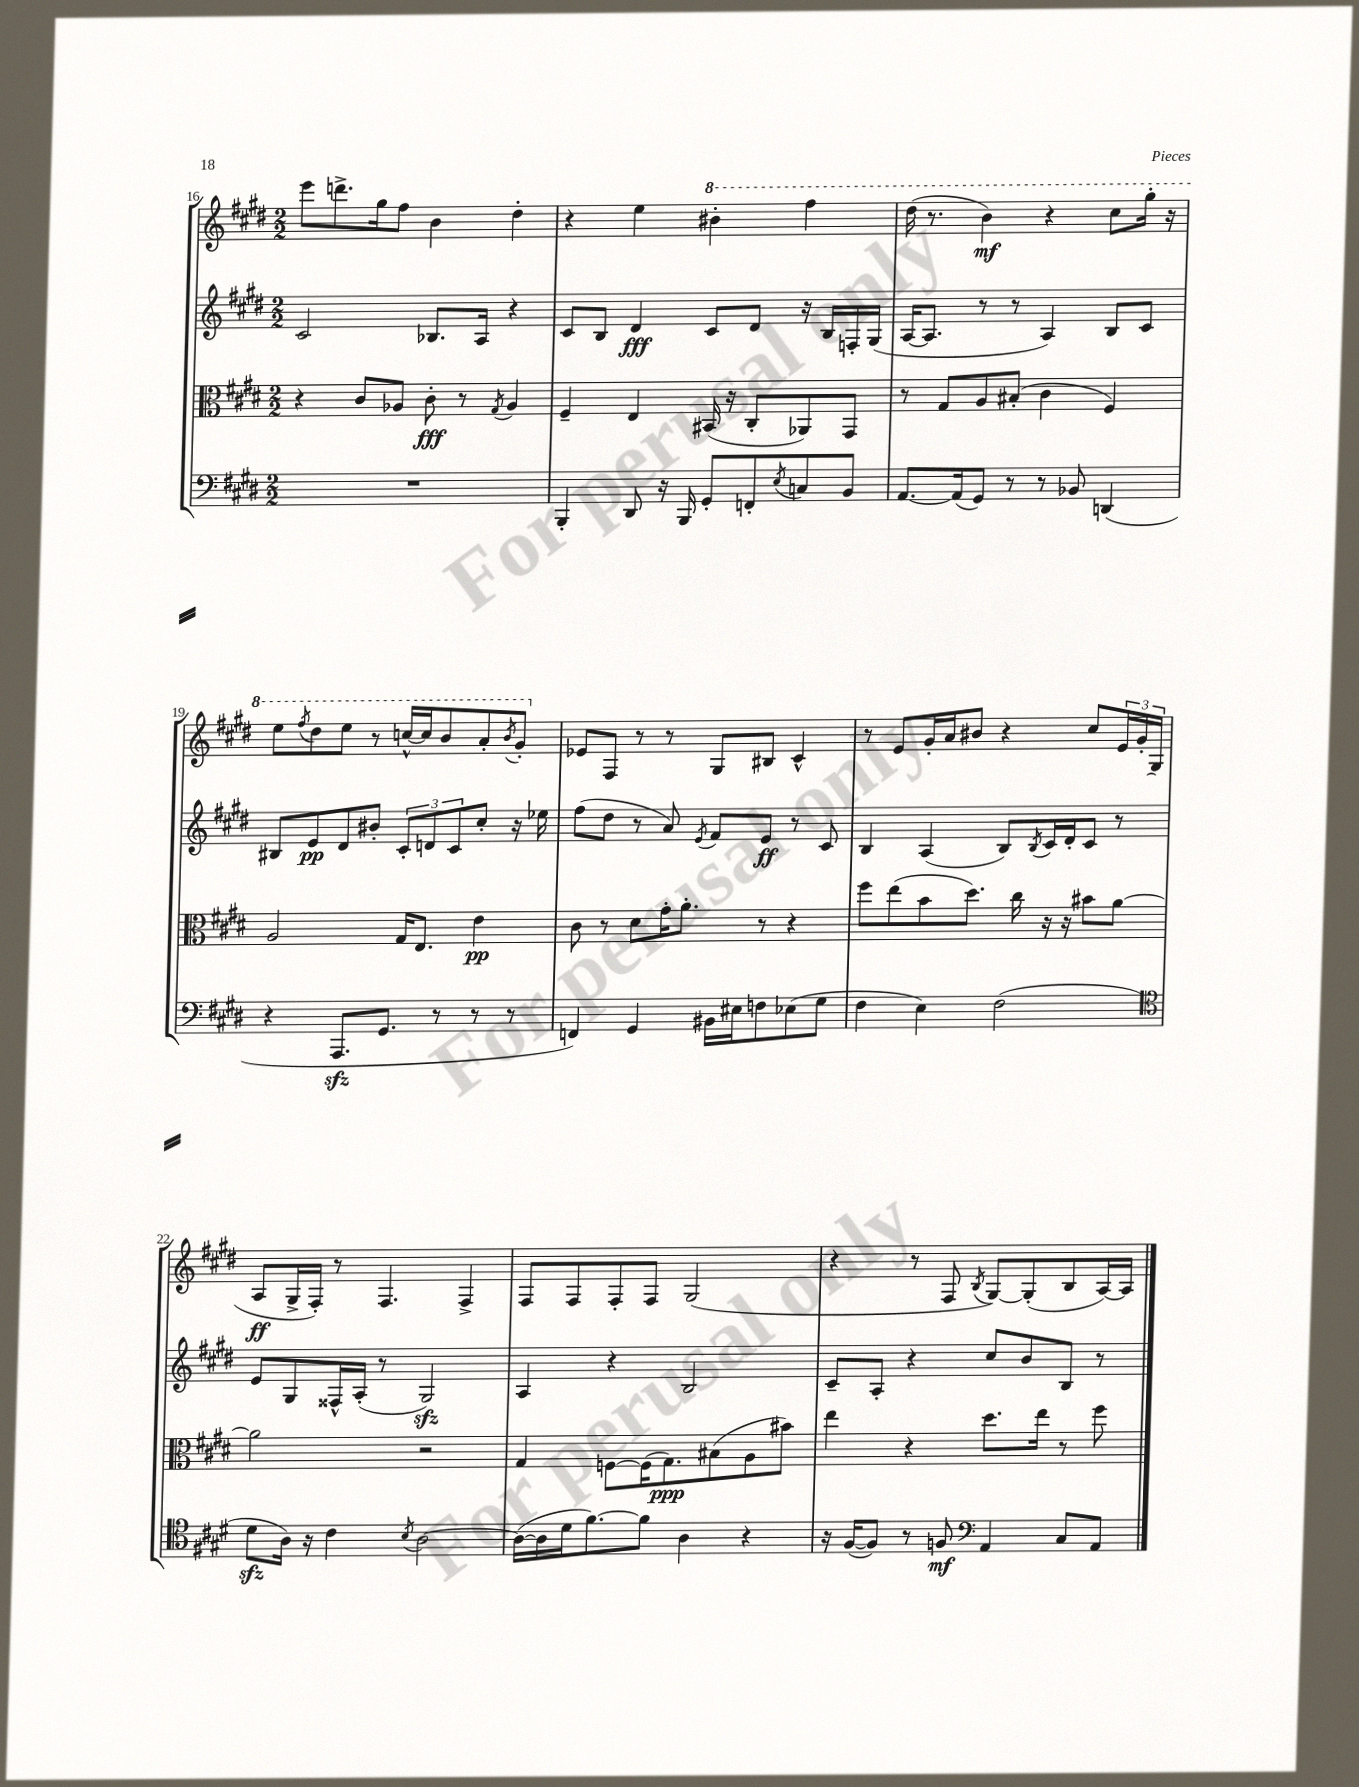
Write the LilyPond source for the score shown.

<<
\new StaffGroup <<
\new Staff = "s0" {
    \clef treble \key e \major \numericTimeSignature \time 2/2
    e'''8 d'''8.-> gis''16 fis''8 b'4 dis''4-. |
    r4 e''4 \ottava #1 bis''4-. fis'''4 |
    dis'''16( r8. b''4\mf) r4 cis'''8 gis'''16-. r16 |
    e'''8 \acciaccatura { fis'''8 } dis'''8 e'''8 r8 c'''16~-^ c'''16 b''8 a''8-. \acciaccatura { b''8 } gis''8-. \ottava #0 |
    ees'8 fis8 r8 r8 gis8 bis8 cis'4-^ |
    r8 e'8 gis'16-. a'16 bis'8 r4 cis''8 \tuplet 3/2 { e'16 gis'16-. gis16( } |
    a8\ff gis16-> fis16-.) r8 fis4. fis4-> |
    fis8 fis8 fis8-. fis8 gis2( |
    r4 r8 fis8 \acciaccatura { b8 } gis8~) gis8-.( b8 a16~) a16 \bar "|." |
}
\new Staff = "s1" {
    \clef treble \key e \major \numericTimeSignature \time 2/2
    cis'2 bes8. a16 r4 |
    cis'8 b8 dis'4\fff cis'8 dis'8 r16 b16 f16-. gis16( |
    a16~ a8. r8 r8 a4) b8 cis'8 |
    bis8 e'8\pp dis'8 bis'8-. \tuplet 3/2 { cis'8-. d'8 cis'8 } cis''8-. r16 ees''16 |
    fis''8( dis''8 r8 a'8) \acciaccatura { e'8 } fis'8 e'8\ff r8 cis'8 |
    b4 a4( b8) \acciaccatura { b8 } cis'16 dis'16-. cis'8 r8 |
    e'8 gis8 fisis16-^ a16-.( r8 gis2\sfz) |
    a4 r4 b2 |
    cis'8-- a8-. r4 cis''8 b'8 b8 r8 \bar "|." |
}
\new Staff = "s2" {
    \clef alto \key e \major \numericTimeSignature \time 2/2
    r4 cis'8 aes8 cis'8-.\fff r8 \acciaccatura { gis8 } aes4 |
    fis4-- e4 bis,16( r16 cis8-. aes,8) gis,8 |
    r8 gis8 a8 bis8-.( cis'4 fis4) |
    a2 gis16 e8. e'4\pp |
    cis'8 r8 dis'8 gis'16-. a'8.-. r8 r4 |
    fis''8 e''8( b'8 dis''8.) cis''16 r16 r16 bis'8 a'8~ |
    a'2 r2 |
    gis4 f8~ f16( gis8.\ppp) bis8( a8 bis'8) |
    e''4 r4 dis''8. e''16 r8 fis''8 \bar "|." |
}
\new Staff = "s3" {
    \clef bass \key e \major \numericTimeSignature \time 2/2
    R1 |
    b,,4-. dis,8 r16 b,,16 gis,8-. f,8-. \acciaccatura { e8 } c8 b,8 |
    a,8.~ a,16( gis,8) r8 r8 bes,8 d,4( |
    r4 a,,8.\sfz gis,8. r8 r8 r8 |
    f,4) gis,4 bis,16 eis16 f8 ees8( gis8 |
    fis4 e4) fis2( |
    \clef tenor dis'8\sfz a16) r16 cis'4 \acciaccatura { b8 } a2~ |
    a16~( a16 dis'16 fis'8.~) fis'8 a4 r4 |
    r16 fis16~( fis8) r8 f8\mf \clef bass a,4 cis8 a,8 \bar "|." |
}
>>
>>
\layout { \context { \Score currentBarNumber = #16 } }
